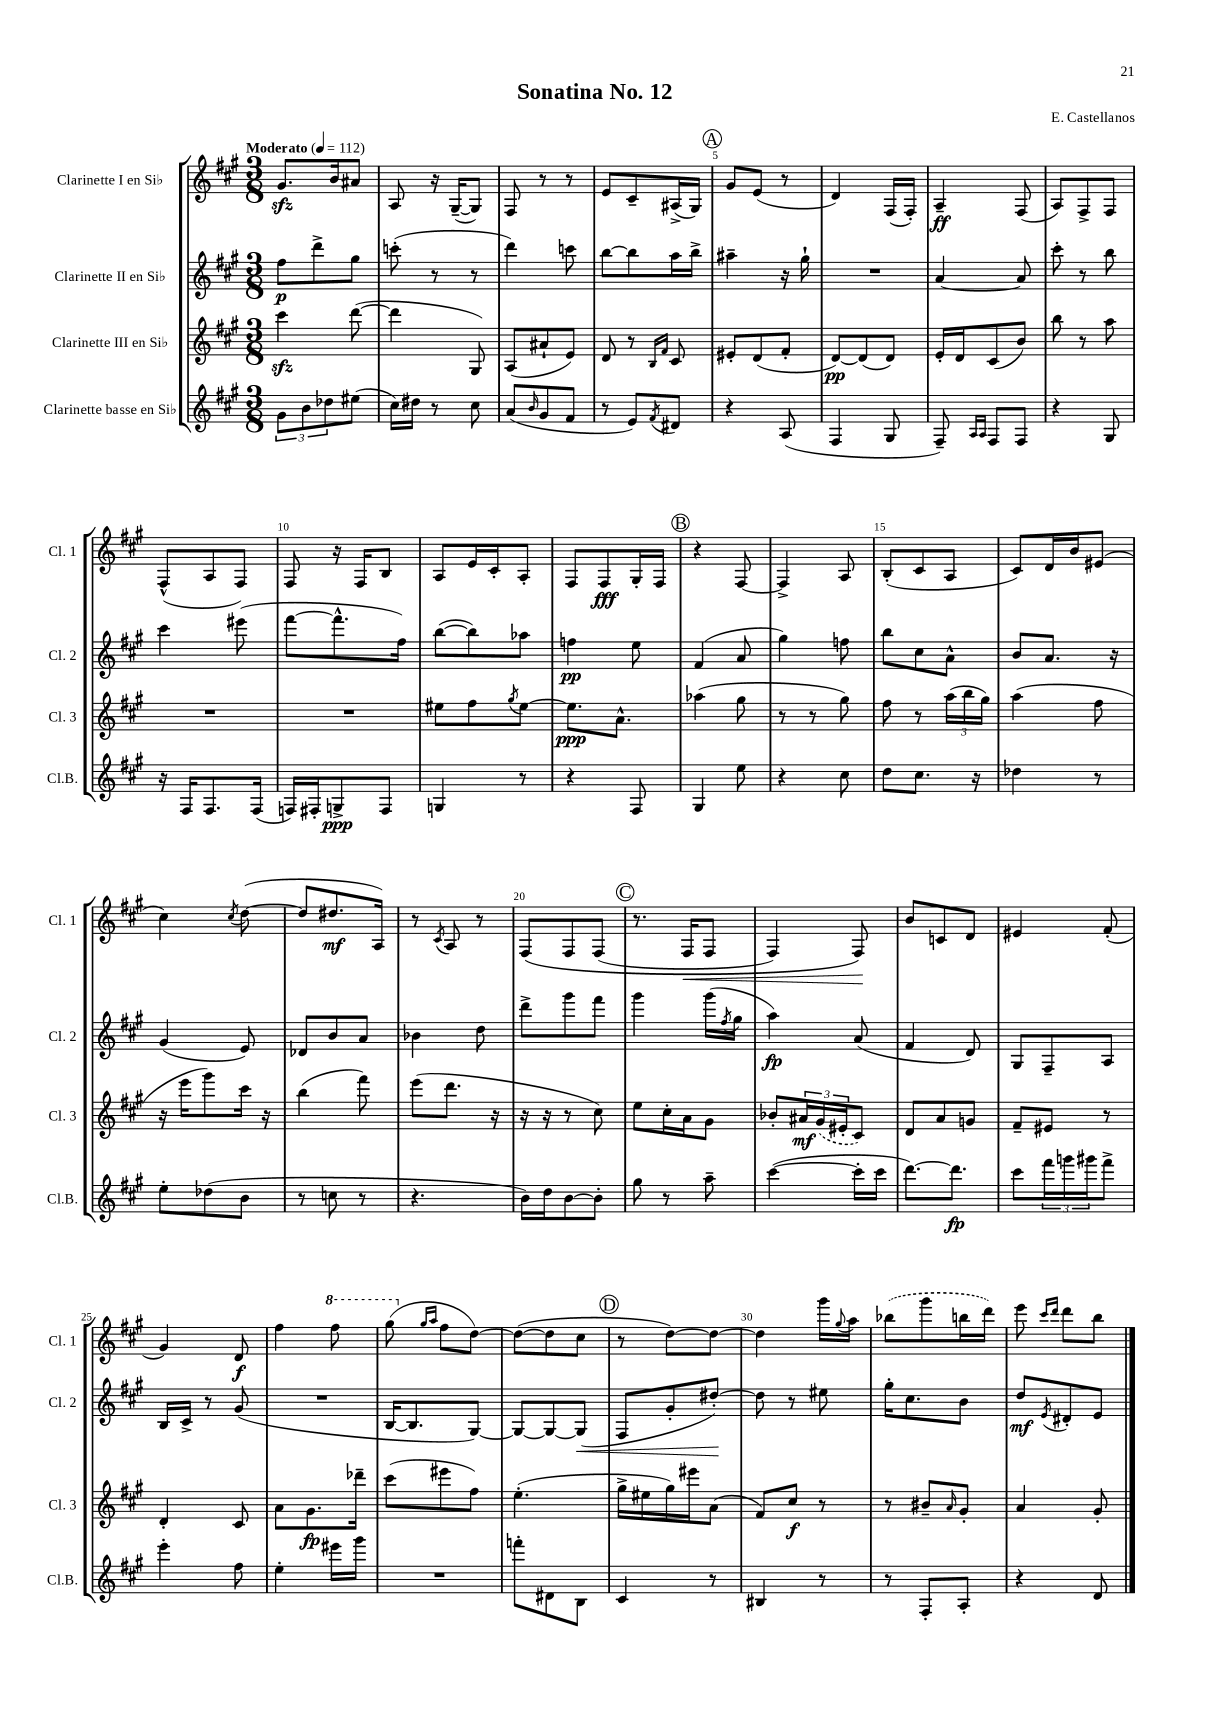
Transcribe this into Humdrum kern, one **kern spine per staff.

**kern	**kern	**kern	**kern
*staff4	*staff3	*staff2	*staff1
*clefG2	*clefG2	*clefG2	*clefG2
*k[f#c#g#]	*k[f#c#g#]	*k[f#c#g#]	*k[f#c#g#]
*M3/8	*M3/8	*M3/8	*M3/8
*MM112	*MM112	*MM112	*MM112
12g#	4ccc#	8ff#	8.g#
12b	.	.	.
.	.	8ddd^	.
12dd-	.	.	.
.	.	.	16b
(8ee#	([8ddd	8gg#	8a#
=	=	=	=
16cc#)	4ddd]	(8ccc'	8A
16dd#	.	.	.
8r	.	8r	16r
.	.	.	([16G#~
8cc#	8G#)	8r	8G#])
=	=	=	=
(8a	(8A	4ddd)	8F#
16qqb	.	.	.
8g#	8a#`	.	8r
8f#	8e)	8ccc	8r
=	=	=	=
8r	8d	[8bb	8e
8e)	8r	8bb]	8c#~
.	16qqB	.	.
8qf#	16qqf#	.	.
8d#	8c#	16aa	(16A#^
.	.	16bb^	16G#)
=	=	=	=
4r	8e#'	4aa#~	8g#
.	(8d	.	(8e
(8A	8f#'	16r	8r
.	.	16gg#`	.
=	=	=	=
4F#	[8d)	4.r	4d)
.	(8d]	.	.
8G#	8d)	.	(16F#
.	.	.	16F#')
=	=	=	=
8F#~)	16e'	[4a	4A~
.	16d	.	.
16qqA	.	.	.
16qqA	.	.	.
8F#	(8c#	.	.
8F#	8b)	8a]	(8F#
=	=	=	=
4r	8bb	8ccc#'	8A)
.	8r	8r	8F#^
8G#	8aa	8bb	8F#
=	=	=	=
16r	4.r	4ccc#	(8F#^^
16F#	.	.	.
8.F#	.	.	8A
.	.	(8eee#	8F#)
(16F#	.	.	.
=	=	=	=
16F)	4.r	[8fff#	8F#
16F#'	.	.	.
8G^	.	8.fff#^^]	16r
.	.	.	16F#
8F#	.	.	8B
.	.	16ff#)	.
=	=	=	=
4G	8ee#	([8bb	8A
.	8ff#	8bb])	16e
.	.	.	16c#'
.	8qgg#	.	.
8r	[8ee#	8aa-	8A'
=	=	=	=
4r	8.ee#]	4ff	8F#
.	.	.	8F#
.	8.a^^	.	.
8F#	.	8ee	16G#'
.	.	.	16F#
=	=	=	=
4G#	(4aa-	(4f#	4r
8ee	8gg#	8a	[8F#
=	=	=	=
4r	8r	4gg#)	4F#^]
.	8r	.	.
8cc#	8gg#)	8ff	8A
=	=	=	=
8dd	8ff#	8bb	(8B'
8.cc#	8r	8cc#	8c#
.	(24aa	8a^^	8A
.	24bb	.	.
16r	.	.	.
.	24gg#)	.	.
=	=	=	=
4dd-	(4aa	8b	8c#)
.	.	8.a	16d
.	.	.	16b
8r	8ff#	.	(8e#
.	.	16r	.
=	=	=	=
8ee'	16r	(4g#	4cc#)
.	16eee	.	.
(8dd-	8ggg#)	.	.
.	.	.	8qcc#
8b	16ccc#	8e)	([8dd
.	16r	.	.
=	=	=	=
8r	(4bb	8d-	8dd]
8cc	.	8b	8.dd#
8r	8fff#)	8a	.
.	.	.	16A)
=	=	=	=
4.r	(8eee	4b-	8r
.	.	.	8qc#
.	8.ddd	.	8A
.	.	8dd	8r
.	16r	.	.
=	=	=	=
16b)	16r	8ddd^	&(8F#
16dd	16r	.	.
[8b	8r	8ggg#	8F#
8b']	8cc#)	8fff#	(8F#
=	=	=	=
8gg#	8ee	4ggg#	8.r
8r	16cc#'	.	.
.	16a	.	16F#
8aa~	8g#	(16ggg#	8F#
.	.	8qff#	.
.	.	16gg#	.
=	=	=	=
([4ccc#	8b-'	4aa)	4F#)
.	24a#	.	.
.	(24g#	.	.
.	24e#'	.	.
16ccc#']	8c#)	(8a	8F#&)
16ccc#	.	.	.
=	=	=	=
[8.ddd)	8d	4f#	8b
.	8a	.	8c
8.ddd]	.	.	.
.	8g	8d)	8d
=	=	=	=
8ccc#	8f#~	8G#	4e#
24fff#	8e#	8F#~	.
24ggg	.	.	.
24ggg#	.	.	.
8fff#^	8r	8A	(8f#'
=	=	=	=
4eee'	4d'	16B	4g#)
.	.	16c#^	.
.	.	8r	.
8ff#	8c#	(8g#	8d
=	=	=	=
4ee'	8a	4.r	4ff#
.	8.g#	.	.
16eee#	.	.	8fff#
16ggg#	16ddd-~	.	.
=	=	=	=
4.r	(8ccc#	[16B	(8ggg#
.	.	8.B]	.
.	.	.	16qqgg#
.	.	.	16qqaa
.	8eee#	.	8ff#
.	8ff#)	[8G#)	[8dd)
=	=	=	=
8fff'	(4.ee'	8G#_	(8dd_
8d#	.	8G#_	8dd]
8B	.	(8G#]	8cc#
=	=	=	=
4c#	16gg#^	8F#	8r
.	16ee#	.	.
.	16gg#)	8g#'	[8dd)
.	16eee#	.	.
8r	(8a	[8dd#')	8dd_
=	=	=	=
4B#	8f#)	8dd#]	4dd]
.	8cc#	8r	.
8r	8r	8ee#	16ggg#
.	.	.	8qqgg#
.	.	.	16aa
=	=	=	=
8r	8r	16gg#'	(8bb-
.	.	8.cc#	.
8F#'	8b#~	.	8ggg#
.	16qqa	.	.
8A'	8g#'	8b	16bb
.	.	.	16ddd)
=	=	=	=
4r	4a	8dd	8eee
.	.	.	16qqccc#
.	.	8qe	16qqddd
.	.	8d#'	8ddd
8d	8g#'	8e	8bb
==	==	==	==
*-	*-	*-	*-
